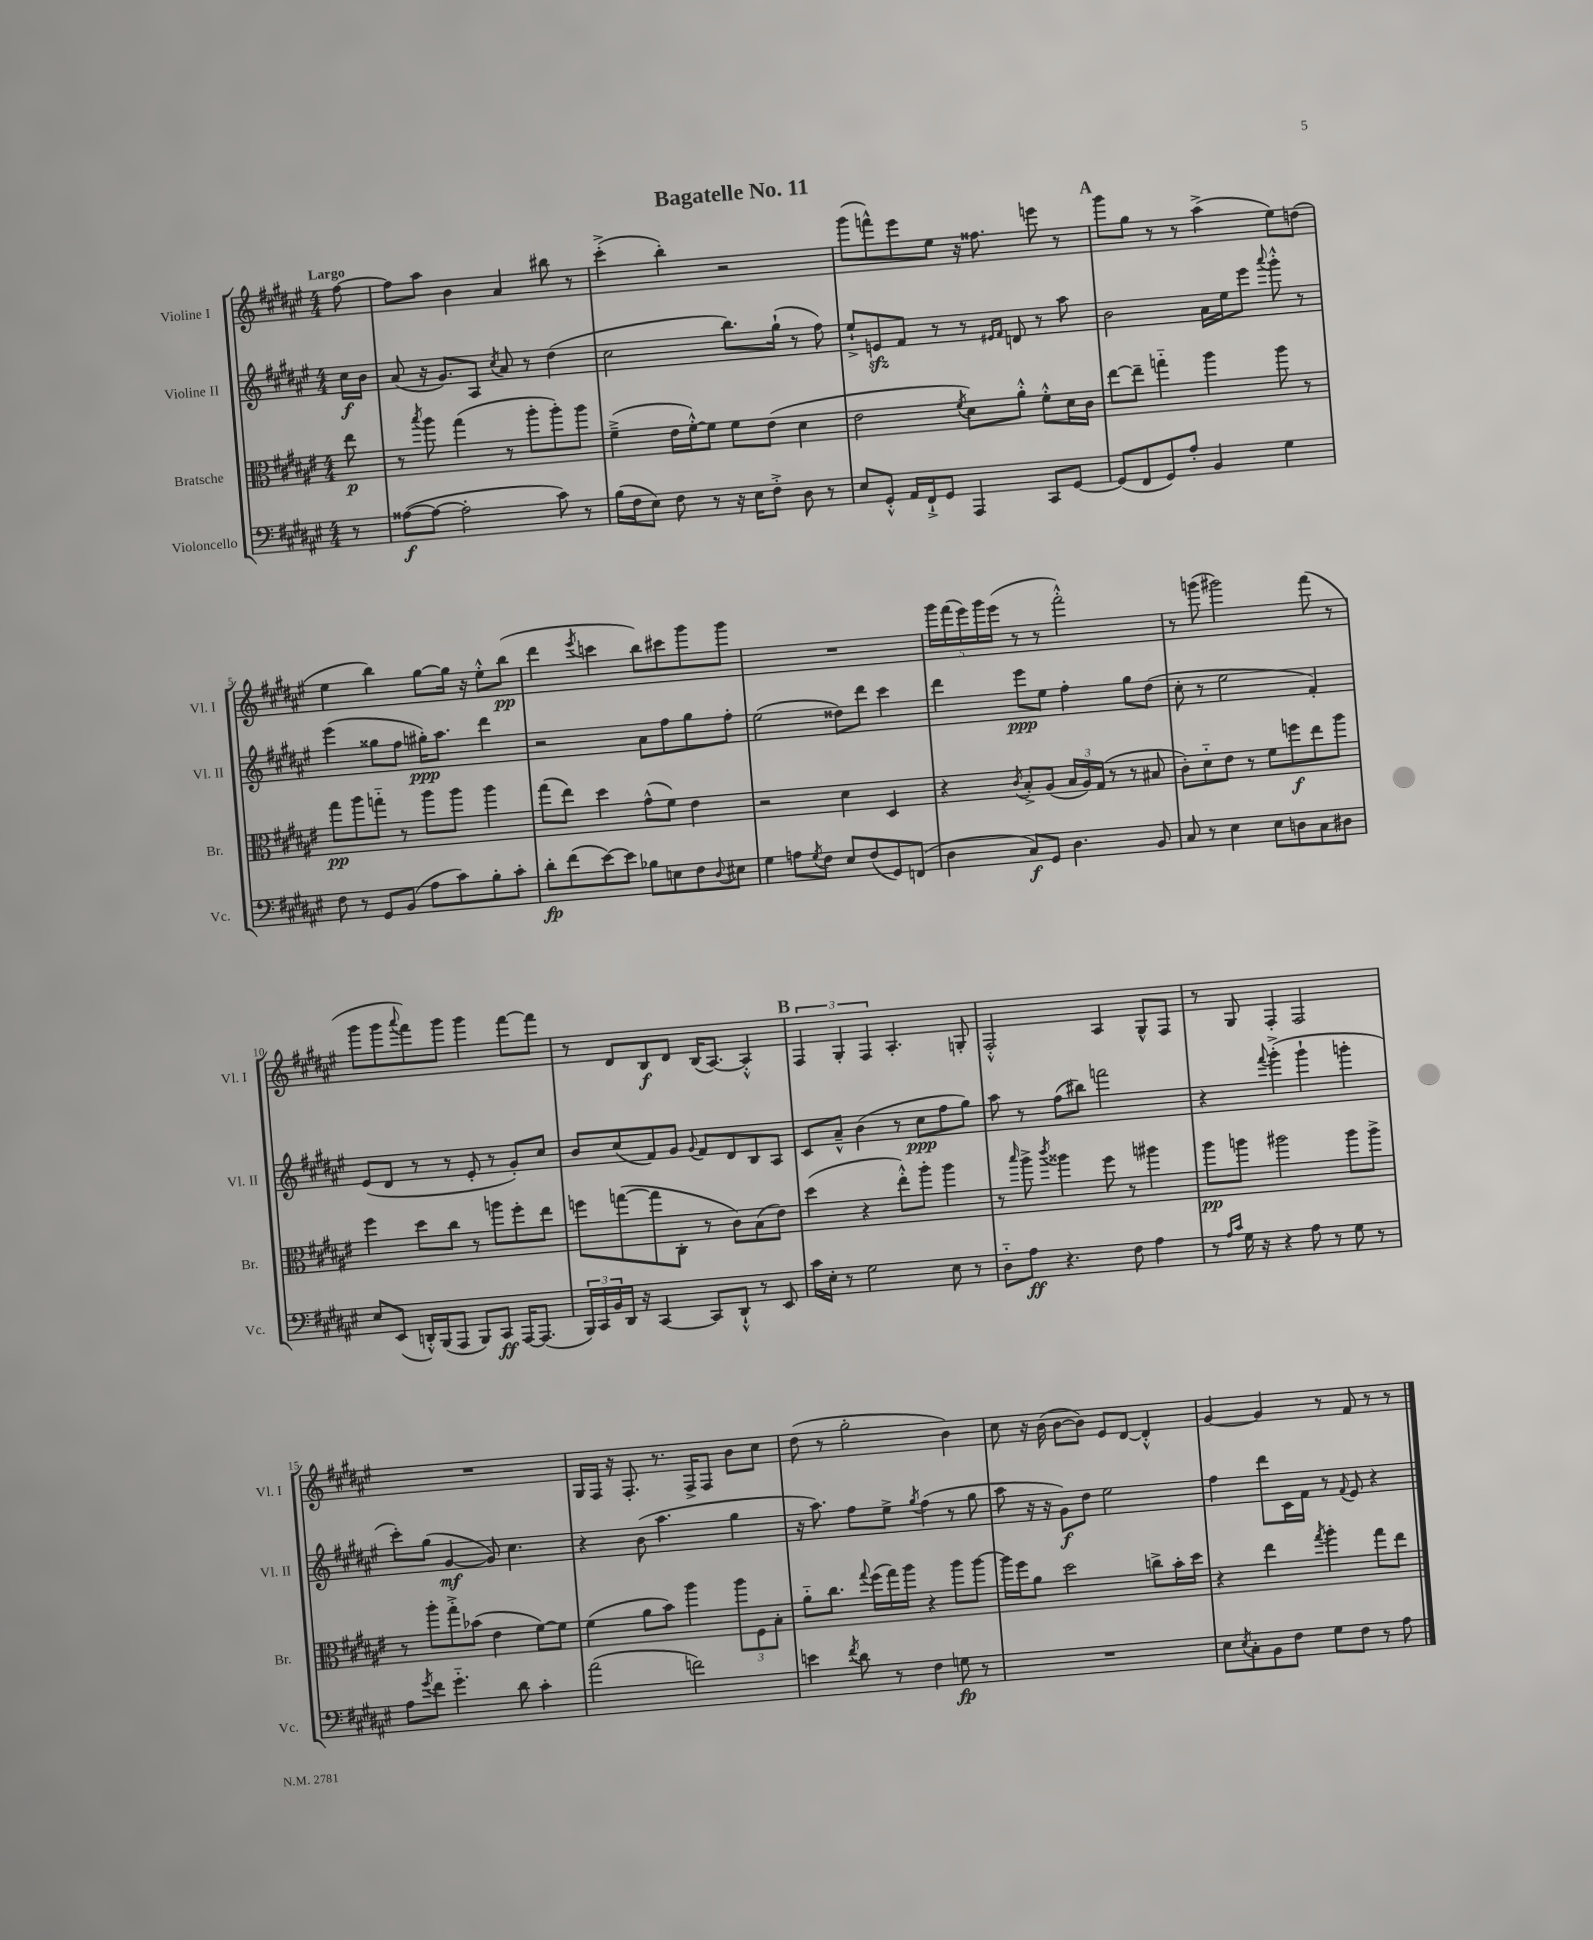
\header { title = "Bagatelle No. 11" }
<<
\new StaffGroup <<
\new Staff = "s0" \with { instrumentName = "Violine I" shortInstrumentName = "Vl. I" } {
    \clef treble \key fis \major \numericTimeSignature \time 4/4 \partial 8 \tempo "Largo"
    fis''8~ |
    fis''8 ais''8 b'4 ais'4 bis''8 r8 |
    cis'''4-.->( b''4-.) r2 |
    gis'''8( f'''8-^) eis'''8 eis''8 r16 fisis''8. e'''8 r8 |
    \mark \markup { \bold "A" } gis'''8 gis''8 r8 r8 ais''4->( eis''8) d''8( |
    eis''4 b''4) gis''8~ gis''16 r16 eis''8-.-^ b''8\pp( |
    dis'''4 \acciaccatura { eis'''8 } c'''4 b''8) cis'''8 gis'''8 gis'''8 |
    R1 |
    \tuplet 5/4 { gis'''16 fis'''16( eis'''16) gis'''16 eis'''16( } r8 r8 fis'''2-.-^) |
    r8 g'''8( gis'''2) fis'''8( r8 |
    gis'''8 gis'''8 \appoggiatura { ais'''8 } fis'''8) gis'''8 gis'''4 fis'''8~ fis'''8 |
    r8 dis'8 b8\f dis'8 b16( ais8.~) ais4-.-^ |
    \mark \markup { \bold "B" } \tuplet 3/2 { fis4 gis4-. fis4 } ais4.-. g8-. |
    fis2-.-^ ais4 gis8-^ fis8 |
    r8 gis8 fis4-. fis2 |
    R1 |
    gis16 fis16 r16 fis8.-. r8. fis16-> fis8 b'8 cis''8 |
    dis''8( r8 gis''2-. b'4) |
    cis''8 r16 b'16( b'8~ b'8) eis'8 dis'8~ dis'4-.-^ |
    gis'4~ gis'4 r8 fis'8 r8 r8 \bar "|." |
}
\new Staff = "s1" \with { instrumentName = "Violine II" shortInstrumentName = "Vl. II" } {
    \clef treble \key fis \major \numericTimeSignature \time 4/4 \partial 8
    cis''16\f b'16 |
    ais'8( r16 gis'8.) ais8 \acciaccatura { cis''8 } ais'8 r8 dis''4( |
    cis''2 b''8.) gis''16-!( r8 fis''8) |
    eis''8-!-> e'8\sfz fis'8 r8 r8 \grace { eis'16 fis'16 } d'8 r8 ais''8 |
    \mark \markup { \bold "A" } b'2 ais'16 eis''16 eis'''8 \appoggiatura { ais'''8 } gis'''8-.-^ r8 |
    eis'''4( gisis''8 fis''8 gis''16-.\ppp) ais''8. dis'''4 |
    r2 ais'8 fis''8 gis''8 fis''8-. |
    eis''2( disis''8) dis'''8 cis'''4 |
    dis'''4 eis'''8\ppp eis''8 fis''4-. gis''8 dis''8( |
    cis''8-. r8 eis''2 fis'4-.) |
    eis'8( dis'8 r8 r8 eis'8-. r8 gis'8-.) cis''8 |
    b'8 cis''8( fis'8) gis'8 \appoggiatura { gis'8 } fis'8 dis'8 b8 ais8 |
    \mark \markup { \bold "B" } cis'8 ais'8---^ b'4( r8 cis''8\ppp fis''8 gis''8) |
    ais''8 r8 fis''8( bis''8) f'''2 |
    r4 \appoggiatura { fis'''8 } gis'''4-.->( gis'''4-! g'''4-. |
    cis'''8-.) gis''8( gis'4~\mf gis'8) cis''4. |
    r4 b'8( ais''4. gis''4 |
    r16 ais''8.) fis''8 eis''8-> \acciaccatura { gis''8 } fis''4( r8 gis''8 |
    ais''8 r16 r16 gis'8\f) dis''8 eis''2 |
    fis''4 dis'''8 cis'16 fis'16 r8 \appoggiatura { fis'8 } eis'8 r4 \bar "|." |
}
\new Staff = "s2" \with { instrumentName = "Bratsche" shortInstrumentName = "Br." } {
    \clef alto \key fis \major \numericTimeSignature \time 4/4 \partial 8
    eis''8\p |
    r8 \acciaccatura { b''8 } ais''8 gis''4( r8 ais''8-. ais''8-.) ais''8 |
    fis'4--->( eis'16 fis'16~-.-^) fis'8 fis'8 eis'8( dis'4 |
    eis'2 \acciaccatura { fis'8 } dis'8) ais'8-.-^ fis'8-.-^ dis'16 cis'16 |
    \mark \markup { \bold "A" } eis''8~ eis''8-- g''4-_ ais''4 ais''8 r8 |
    gis''8\pp ais''8 g''8-_ r8 ais''8 ais''8 ais''4 |
    gis''8( eis''8) dis''4 gis'8-^( fis'8) eis'4 |
    r2 dis'4 dis4 |
    r4 \acciaccatura { cis'8 } b8-.-> ais8( \tuplet 3/2 { b16 ais16) gis16( } r8 r8 bis8 |
    cis'8-.) dis'8-_ eis'8 r8 fis'8 f''8\f eis''8 ais''8 |
    fis''4 dis''8 cis''8 r8 a''8 fis''8-. eis''8 |
    f''8 g''8~( g''8 cis8-. r8 cis'8) b8( eis'8) |
    \mark \markup { \bold "B" } dis''4( r4 eis''8-.-^) ais''8-. ais''4 |
    r8 \grace { b''16 } ais''8-> \acciaccatura { cis'''8 } aisis''4 fis''8 r8 ais''4 |
    ais''8\pp a''8 ais''2 ais''8 ais''8-> |
    r8 ais''8-. gis''8-.-> bes'8( eis'4 fis'8~) fis'8 |
    fis'4( ais'8 b'8) ais''4 \tuplet 3/2 { ais''8 fis8 b8-. } |
    ais'8-_ cis''8. \appoggiatura { gis''8 } fis''16( gis''16) ais''16 r4 ais''8 ais''8~ |
    ais''16 fis''16 ais'8 dis''2 c''8-> b'16-. dis''16 |
    r4 eis''4 \acciaccatura { gis''8 } ais''4-. gis''8 eis''8 \bar "|." |
}
\new Staff = "s3" \with { instrumentName = "Violoncello" shortInstrumentName = "Vc." } {
    \clef bass \key fis \major \numericTimeSignature \time 4/4 \partial 8
    r8 |
    aisis8~\f( aisis8~ aisis2-. cis'8) r8 |
    b16( fis16 eis8) fis8 r8 r16 eis16 fis8-.-> dis8 r8 |
    eis8 gis,8-.-^ ais,16 fis,16-!-> gis,8 ais,,4 cis,8 gis,8~ |
    \mark \markup { \bold "A" } gis,8( fis,8 gis,8) ais8-. b,4 gis4 |
    fis8 r8 gis,8 b,8( ais8 cis'8) b8-. cis'8-. |
    dis'8-.\fp fis'8( eis'8~) eis'8 bes8 e8 fis8 \appoggiatura { dis8 } eis8 |
    gis4 a8 \acciaccatura { gis8 } fis8 eis8 fis8( gis,8) f,8( |
    dis4 cis8\f) gis,8 dis4. b,8 |
    cis8 r8 eis4 eis8 d8 cis8 dis8 |
    eis8 eis,8( d,16-.-^) b,,16( ais,,8 b,,8) cis,8\ff ais,,16~ ais,,8.( |
    \tuplet 3/2 { b,,16) cis,16 b,16 } dis,16 r16 cis,4~ cis,8 dis,8-!-^ r8 eis,8 |
    \mark \markup { \bold "B" } cis'16 eis16-. r8 gis2 eis8 r8 |
    dis8-_ ais8\ff r4. fis8 ais4 |
    r8 \grace { ais16 cis'16 } gis16 r16 r4 ais8 r8 gis8 r8 |
    ais8 \acciaccatura { gis'8 } fis'8 gis'4.-_ dis'8 cis'4-. |
    ais'2( f'2) |
    e'4 \acciaccatura { fis'8 } dis'8 r8 fis4 g8\fp r8 |
    R1 |
    eis8 \acciaccatura { eis8 } cis8-. b,8 fis8 gis8 fis8 r8 ais8 \bar "|." |
}
>>
>>
